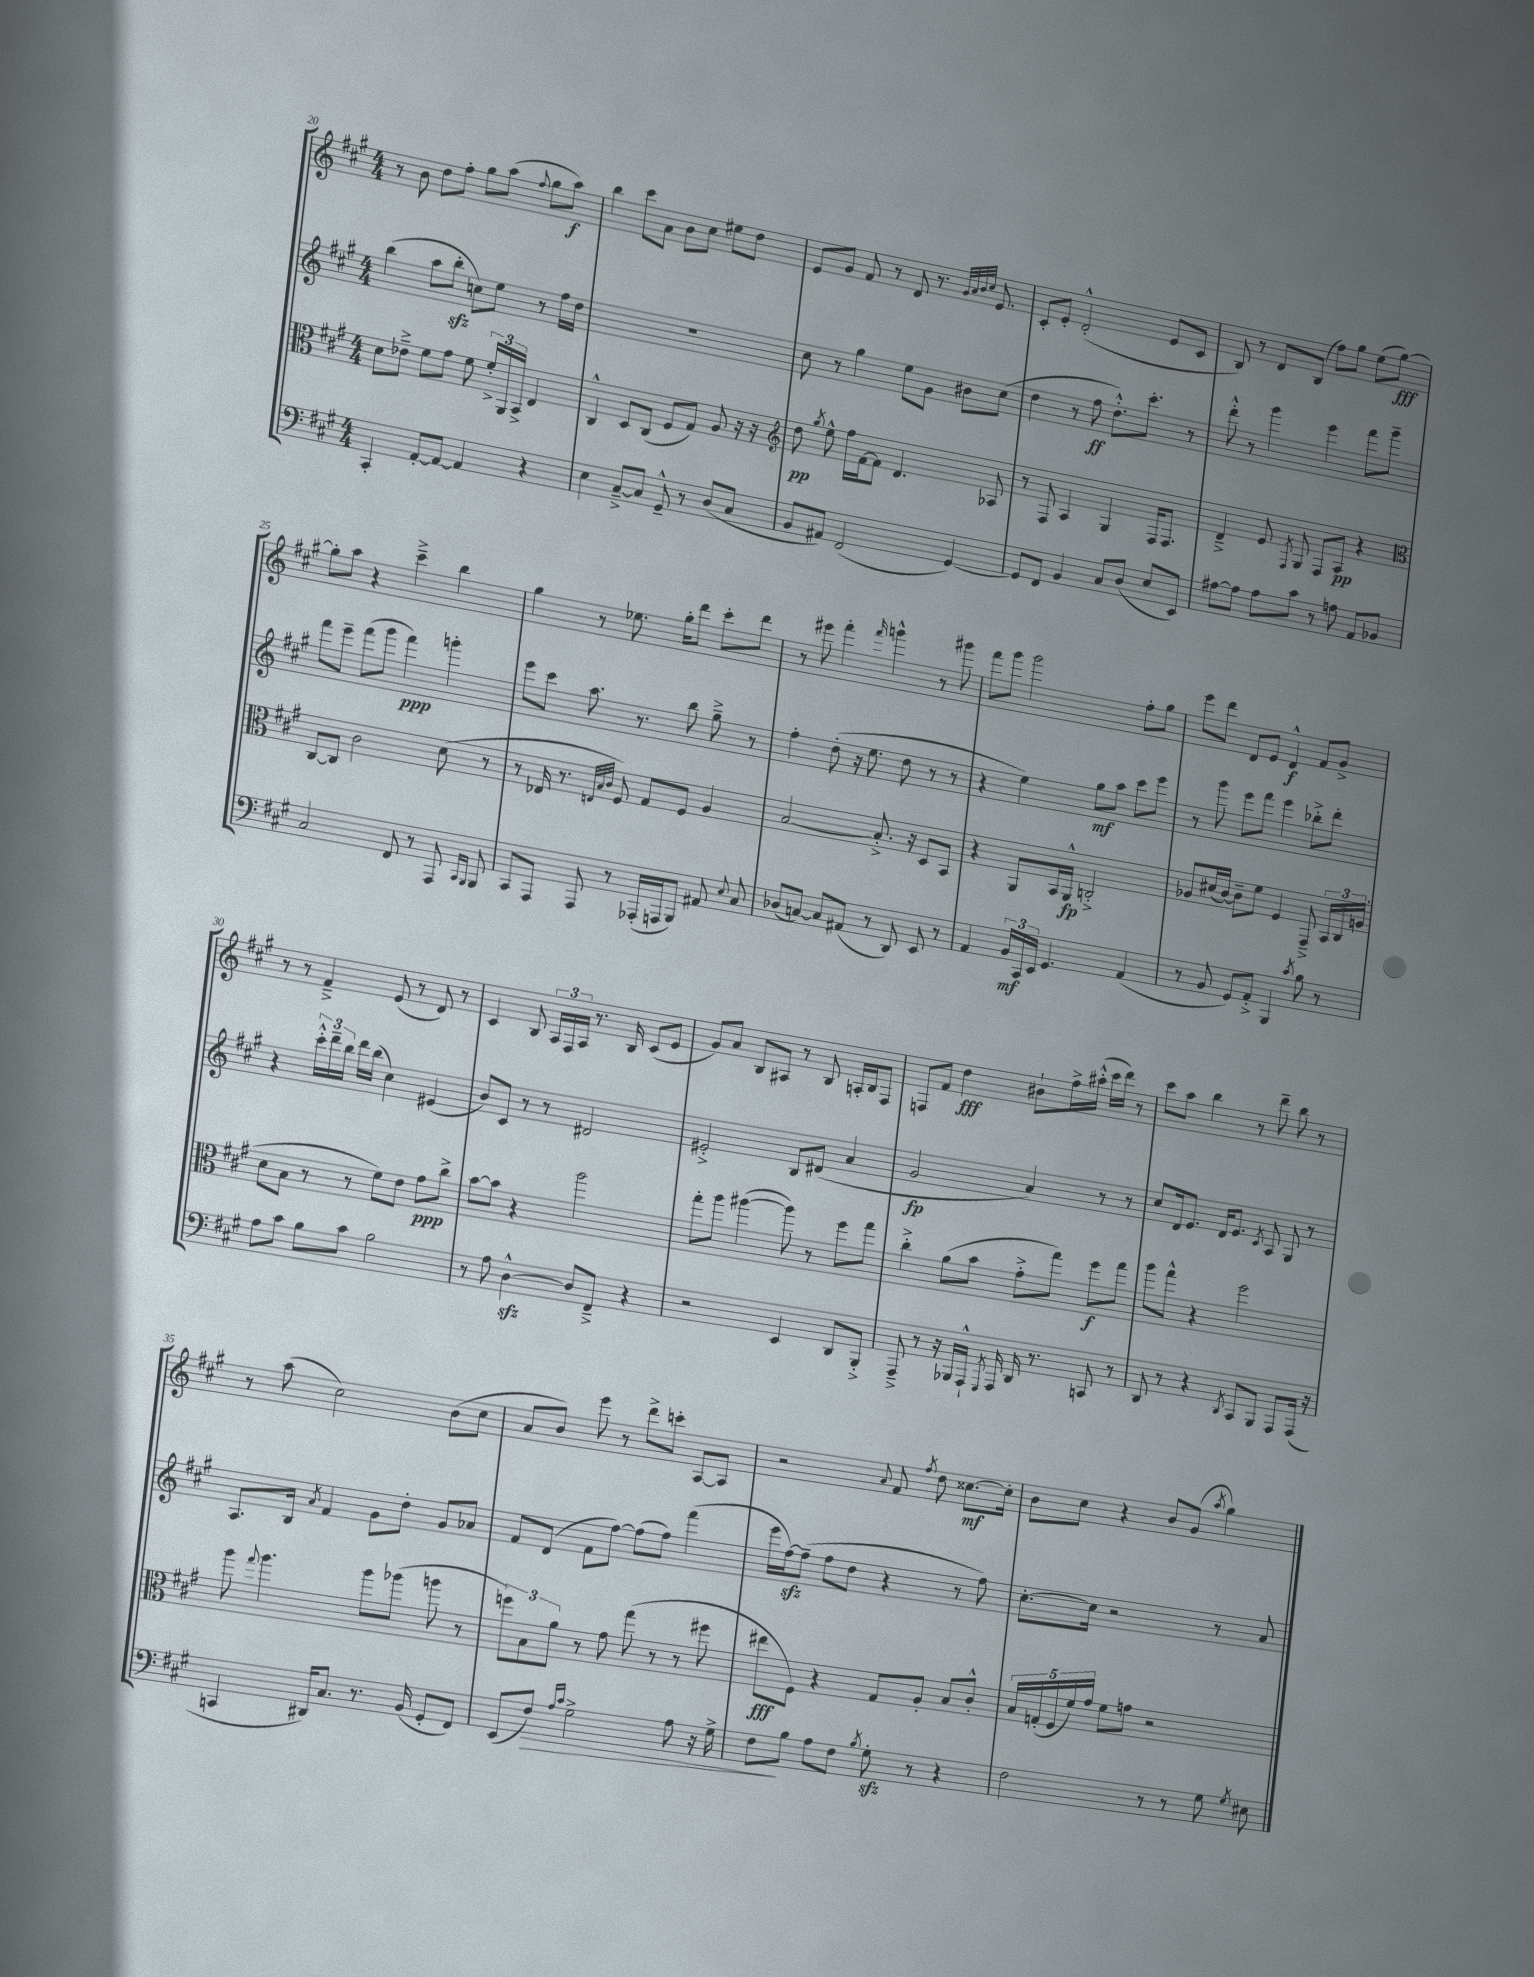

**kern	**dynam	**kern	**dynam	**kern	**dynam	**kern	**dynam
*part4	*part4	*part3	*part3	*part2	*part2	*part1	*part1
*staff4	*staff4	*staff3	*staff3	*staff2	*staff2	*staff1	*staff1
*clefF4	*	*clefC3	*	*clefG2	*	*clefG2	*
*k[f#c#g#]	*	*k[f#c#g#]	*	*k[f#c#g#]	*	*k[f#c#g#]	*
*M4/4	*	*M4/4	*	*M4/4	*	*M4/4	*
=20	=20	=20	=20	=20	=20	=20	=20
4CC#'/	.	8d\L	.	(4bb\	.	8r	.
.	.	8e-X~^\J	.	.	.	8b\	.
[8AA'/L	.	8f#\L	.	8aa\L	.	8dd\L	.
8AA/J_	.	8g#\J	.	8bbzz'\J	.	8ff#'\J	.
4AA/]	.	8f#\	.	8ccn\L)	.	8gg#\L	.
.	.	24f#'^/LL	.	8ee\J	.	(8aa\J	.
.	.	24AA/	.	.	.	.	.
.	.	24BB^/JJ	.	.	.	.	.
.	.	.	.	.	.	8qqff#/	.
4r	.	4E/	.	8r	.	8gg#\L	.
.	.	.	.	16ff#\LL	.	8aa\J)	f
.	.	.	.	16dd\JJ	.	.	.
=21	=21	=21	=21	=21	=21	=21	=21
4E\	.	4C#^^/	.	1r	.	4bb\	.
[8C#~^/L	.	8D/L	.	.	.	8ccc#\L	.
8C#/J]	.	(8C#/J	.	.	.	8a\J	.
8GG#~^^/	.	8F#/L	.	.	.	8b\L	.
8r	.	8G#/J)	.	.	.	8cc#\J	.
(8D/L	.	8A/	.	.	.	8ee#X\L	.
8C#/J	.	16r	.	.	.	8dd\J	.
.	.	16r	.	.	.	.	.
=22	=22	=22	=22	=22	=22	=22	=22
*	*	*clefG2	*	*	*	*	*
8BB/L	.	8dd\	pp	8cc#\	.	8e/L	.
.	.	8qgg#/	.	.	.	.	.
8AA#X/J)	.	8ee^^\	.	8r	.	8g#/J	.
(2FF#/	.	16ff#\LL	.	4gg#\	.	8f#/	.
.	.	[16f#\J	.	.	.	.	.
.	.	8f#\J]	.	.	.	8r	.
.	.	4.d/	.	8ee\L	.	8d/	.
.	.	.	.	8g#\J	.	8.r	.
[4GG#/)	.	.	.	8b#X\L	.	.	.
.	.	.	.	.	.	32qqg#/LLL	.
.	.	.	.	.	.	32qqa/	.
.	.	.	.	.	.	32qqb/	.
.	.	.	.	.	.	32qqcc#/JJJ	.
.	.	.	.	.	.	8.e/	.
.	.	8A-X/	.	(8cc#\J	.	.	.
=23	=23	=23	=23	=23	=23	=23	=23
8GG#/L]	.	8r	.	4dd\	.	8c#'/L	.
8FF#/J	.	8F#/	.	.	.	8e'/J	.
4BB/	.	4A/	.	8r	.	(2d'^^/	.
.	.	.	.	8ff#\	ff	.	.
8C#/L	.	4G#/	.	8.dd'^^\L)	.	.	.
(8D/J	.	.	.	.	.	.	.
.	.	.	.	8.ccc#'\J	.	.	.
8E/L	.	16F#/KL	.	.	.	8e/L	.
.	.	8.F#/J	.	.	.	.	.
8EE/J)	.	.	.	8r	.	8c#/J	.
=24	=24	=24	=24	=24	=24	=24	=24
[8A#X\L	.	4d~^/	.	8ddd'^^\	.	8B/)	.
8A#\J]	.	.	.	8r	.	8r	.
8A#\L	.	8e/	.	4ggg#\	.	8d/L	.
.	.	8qF#/	.	.	.	.	.
8c#\J	.	8G#/	.	.	.	(8B/J	.
8r	.	8F#/L	.	4eee\	.	8ff#\L)	.
8An\	.	8A/J	pp	.	.	8gg#\J	.
8AA/L	.	4r	.	8fff#\L	.	(8ee\L	.
8BB-X/J	.	.	.	8ggg#~\J	.	[8gg#\J)	fff
!!LO:LB:g=z
=25	=25	=25	=25	=25	=25	=25	=25
*	*	*clefC3	*	*	*	*	*
2C#/	.	[8C#/L	.	8fff#\L	.	8gg#'\L]	.
.	.	8C#/J]	.	8eee~\J	.	8aa\J	.
.	.	2c#\	.	(8fff#\L	.	4r	.
.	.	.	.	8ggg#\J	.	.	.
8FF#/	.	.	.	4fff#\)	ppp	4ccc#~^\	.
8r	.	.	.	.	.	.	.
8AAA/	.	(8d\	.	4gggn'\	.	4bb\	.
16qqCC#/LL	.	.	.	.	.	.	.
16qqBBB/JJ	.	.	.	.	.	.	.
8BBB/	.	8r	.	.	.	.	.
=26	=26	=26	=26	=26	=26	=26	=26
8CC#/L	.	8r	.	8eee\L	.	4gg#\	.
8AAA/J	.	16E-X/	.	8ccc#\J	.	.	.
.	.	8.r	.	.	.	.	.
8AAA/	.	.	.	8.aa\	.	8r	.
.	.	32qqEn/LLL	.	.	.	.	.
.	.	32qqB/	.	.	.	.	.
.	.	32qqc#/JJJ	.	.	.	.	.
8r	.	8F#/)	.	.	.	8.ee-X\	.
.	.	.	.	8.r	.	.	.
(16AAA-X'/LL	.	8G#/L	.	.	.	.	.
16AAAn/J	.	.	.	.	.	16gg#'\KL	.
8BBB/J)	.	8F#/J	.	8bb\	.	8ddd\J	.
8AA#X/	.	4A/	.	8gg#~^\	.	8ccc#'\L	.
8qqE/	.	.	.	.	.	.	.
8C#/	.	.	.	8r	.	8ddd\J	.
=27	=27	=27	=27	=27	=27	=27	=27
(8D-X/L	.	[2B/	.	4ff#'\	.	8r	.
[8Cn/J)	.	.	.	.	.	8eee#X\	.
8C/L]	.	.	.	(8dd'\	.	4fff#'\	.
(8AA#X/J	.	.	.	16r	.	.	.
.	.	.	.	8.ee\	.	.	.
.	.	.	.	.	.	16qqfff#/	.
8r	.	8.B'^/]	.	.	.	4gggn^^\	.
8DD/)	.	.	.	8dd\	.	.	.
.	.	16r	.	.	.	.	.
8EE/	.	8D/L	.	8r	.	8r	.
8r	.	8BB/J	.	8r	.	8ggg#X\	.
=28	=28	=28	=28	=28	=28	=28	=28
4AA/	.	4r	.	4r	.	8fff#\L	.
.	.	.	.	.	.	8ggg#\J	.
24BB/LL	mf	8AA/L	.	4ee\)	.	2ggg#\	.
24CC#/	.	.	.	.	.	.	.
24EE/JJ	.	.	.	.	.	.	.
4.GG#/	.	16BB/L	.	.	.	.	.
.	.	16AA^^/JJ	fp	.	.	.	.
.	.	2Cn'^/	.	8gg#\L	mf	.	.
.	.	.	.	8aa\J	.	.	.
(4AA/	.	.	.	8ccc#\L	.	8ff#'\L	.
.	.	.	.	8eee\J	.	8gg#\J	.
=29	=29	=29	=29	=29	=29	=29	=29
8r	.	8A-X/L	.	8r	.	8eee\L	.
8BB/	.	(16d#X/L	.	8ggg#\	.	8ddd\J	.
.	.	[16c#/JJ)	.	.	.	.	.
8GG#/L)	.	8c#~\L]	.	8eee\L	.	8d/L	.
8AA'^/J	.	8f#\J	.	8fff#\J	.	8e/J	.
4BBB/	.	4F#/	.	4eee\	.	4d^^/	f
8qc#/	.	.	.	.	.	.	.
8B\	.	8GG#~^/	.	8bb-X'^\L	.	8f#/L	.
8r	.	24BB/LL	.	8ddd'\J	.	8g#^/J	.
.	.	24C#/	.	.	.	.	.
.	.	(24An/JJ	.	.	.	.	.
!!LO:LB:g=z
=30	=30	=30	=30	=30	=30	=30	=30
8A\L	.	8d\L	.	4r	.	8r	.
8c#\J	.	8B\J	.	.	.	8r	.
8B\L	.	8r	.	24ccc#'^^\LL	.	4f#~^/	.
.	.	.	.	24ddd~\	.	.	.
.	.	.	.	24bb\JJ	.	.	.
8c#\J	.	8r	.	16ddd\LL	.	.	.
.	.	.	.	(16bb\JJ	.	.	.
2B\	.	8f#\L)	.	4cc#\)	.	(8e/	.
.	.	8e\J	.	.	.	8r	.
.	.	8g#\L	ppp	(4e#X/	.	8d/)	.
.	.	8cc#^\J	.	.	.	8r	.
=31	=31	=31	=31	=31	=31	=31	=31
8r	.	[8b\L	.	8b/L)	.	4c#/	.
8A\	.	8b\J]	.	8c#/J	.	.	.
[4Dzz^^\	.	4r	.	8r	.	8B/	.
.	.	.	.	8r	.	24A/LL	.
.	.	.	.	.	.	24F#/	.
.	.	.	.	.	.	24A/JJ	.
8D/L]	.	2aa\	.	2d#X/	.	8.r	.
8FF#~^/J	.	.	.	.	.	.	.
.	.	.	.	.	.	16B/	.
4r	.	.	.	.	.	(8c#/L	.
.	.	.	.	.	.	8e/J	.
=32	=32	=32	=32	=32	=32	=32	=32
2r	.	8gg#'\L	.	2e#X'^/	.	8g#/L)	.
.	.	8aa\J	.	.	.	8a/J	.
.	.	([4aa#X\	.	.	.	8B/L	.
.	.	.	.	.	.	8A#X/J	.
4EE/	.	8aa#\])	.	8B/L	.	8r	.
.	.	8r	.	(8d#X/J	.	8B/	.
8DD/L	.	8ff#\L	.	4a/	.	16An'/LL	.
.	.	.	.	.	.	16B/J	.
8BBB'^/J	.	8gg#\J	.	.	.	8F#/J	.
=33	=33	=33	=33	=33	=33	=33	=33
8AAA~^/	.	4cc#'^\	.	2g#/	fp	8Fn/L	.
8r	.	.	.	.	.	8f#/J	.
16r	.	(8a\L	.	.	.	4dd\	fff
16BBB-X/LL	.	.	.	.	.	.	.
16AAA`^^/JJ	.	8b\J	.	.	.	.	.
8qGGG#/	.	.	.	.	.	.	.
16AAA/	.	.	.	.	.	.	.
16DD/	.	8g#'^\L	.	4a/)	.	8b#X`\L	.
8.r	.	.	.	.	.	.	.
.	.	8gg#\J)	.	.	.	16ff#^\L	.
.	.	.	.	.	.	(16aa#X'^^\JJ	.
8CCn/	.	8ff#\L	f	8r	.	16ccc#\LL	.
.	.	.	.	.	.	16ddd\JJ)	.
8r	.	8gg#\J	.	8r	.	8r	.
=34	=34	=34	=34	=34	=34	=34	=34
8DD/	.	8aa\L	.	8cc#/L	.	8ccc#\L	.
8r	.	8gg#^^\J	.	16d/k	.	8aa\J	.
.	.	.	.	8.e/J	.	.	.
4r	.	4r	.	.	.	4bb\	.
.	.	.	.	16d/KL	.	.	.
.	.	.	.	8.e/J	.	.	.
8qDD/	.	.	.	.	.	.	.
8CC#/L	.	2ff#\	.	.	.	8r	.
.	.	.	.	8qc#/	.	.	.
8BBB/J	.	.	.	8A/	.	8ddd~\	.
8AAA/L	.	.	.	8G#/	.	8bb\	.
(16AAA/Jk	.	.	.	8r	.	8r	.
16r	.	.	.	.	.	.	.
!!LO:LB:g=z
=35	=35	=35	=35	=35	=35	=35	=35
4CCn/	.	8aa\	.	8.A/L	.	8r	.
.	.	8qqgg#/	.	.	.	.	.
.	.	4.aa\	.	.	.	(8aa\	.
.	.	.	.	16B/Jk	.	.	.
.	.	.	.	8qa/	.	.	.
16DD#X/KL)	.	.	.	4f#/	.	2cc#\)	.
8.C#/J	.	.	.	.	.	.	.
8.r	.	8aa\L	.	8g#\L	.	.	.
.	.	(8aa-X\J	.	8dd'\J	.	.	.
(16BB/	.	.	.	.	.	.	.
8GG#'/L	.	8aan\	.	8g#/L	.	(8b\L	.
8FF#/J)	.	8r	.	8a-X/J	.	8cc#\J	.
=36	=36	=36	=36	=36	=36	=36	=36
(8EE/L	.	12ffn\L)	.	8f#/L	.	8a/L	.
.	.	12B\	.	.	.	.	.
!	!LO:HP:b	!	!	!	!	!	!
8F#/J)	>	.	.	(8d/J	.	8b/J)	.
.	.	12a\J	.	.	.	.	.
16qqA/LL	.	.	.	.	.	.	.
16qqc#/JJ	.	.	.	.	.	.	.
2G#^\	.	8r	.	8f#\L	.	8eee\	.
.	.	8g#\	.	[8ff#\J)	.	8r	.
.	.	(8gg#\	.	(8ff#\L]	.	8ddd^\L	.
.	.	8r	.	8ff#\J)	.	8cccn'\J	.
8A\	.	8r	.	(4fff#\	.	[8A/L	.
16r	.	8ff#X\	.	.	.	8A/J]	.
16G#^\	.	.	.	.	.	.	.
=37	=37	=37	=37	=37	=37	=37	=37
8F#\L	.	8ee#X\L	fff	16eee\LL	.	2r	.
.	.	.	.	[16ff#zz\J)	.	.	.
8B\J	]	8F#\J)	.	(8ff#~\J]	.	.	.
8A\L	.	4r	.	8ff#\L	.	.	.
8F#\J	.	.	.	8dd\J	.	.	.
8qB/	.	.	.	.	.	8qqa/	.
8G#zz'\	.	8G#/L	.	4r	.	8f#/	.
.	.	.	.	.	.	8qff#/	.
8r	.	8A'/J	.	.	.	8dd\	.
4r	.	8B/L	.	8r	.	[8.cc##X\L	mf
.	.	8c#'^^/J	.	8ff#\)	.	.	.
.	.	.	.	.	.	16cc##'\Jk]	.
=38	=38	=38	=38	=38	=38	=38	=38
2F#\	.	20B/LL	.	[8.cc#'\L	.	8b\L	.
.	.	(20Gn'/	.	.	.	.	.
.	.	20F#/	.	.	.	.	.
.	.	.	.	.	.	8cc#\J	.
.	.	20f#/)	.	.	.	.	.
.	.	.	.	16cc#\Jk]	.	.	.
.	.	20g#/JJ	.	.	.	.	.
.	.	8f#\L	.	2r	.	4r	.
.	.	8gn\J	.	.	.	.	.
8r	.	2r	.	.	.	8b/L	.
8r	.	.	.	.	.	(8g#/J	.
.	.	.	.	.	.	8qaa/	.
8G#\	.	.	.	8r	.	4gg#\)	.
8qG#/	.	.	.	.	.	.	.
8E#X\	.	.	.	8a/	.	.	.
==	==	==	==	==	==	==	==
*-	*-	*-	*-	*-	*-	*-	*-
